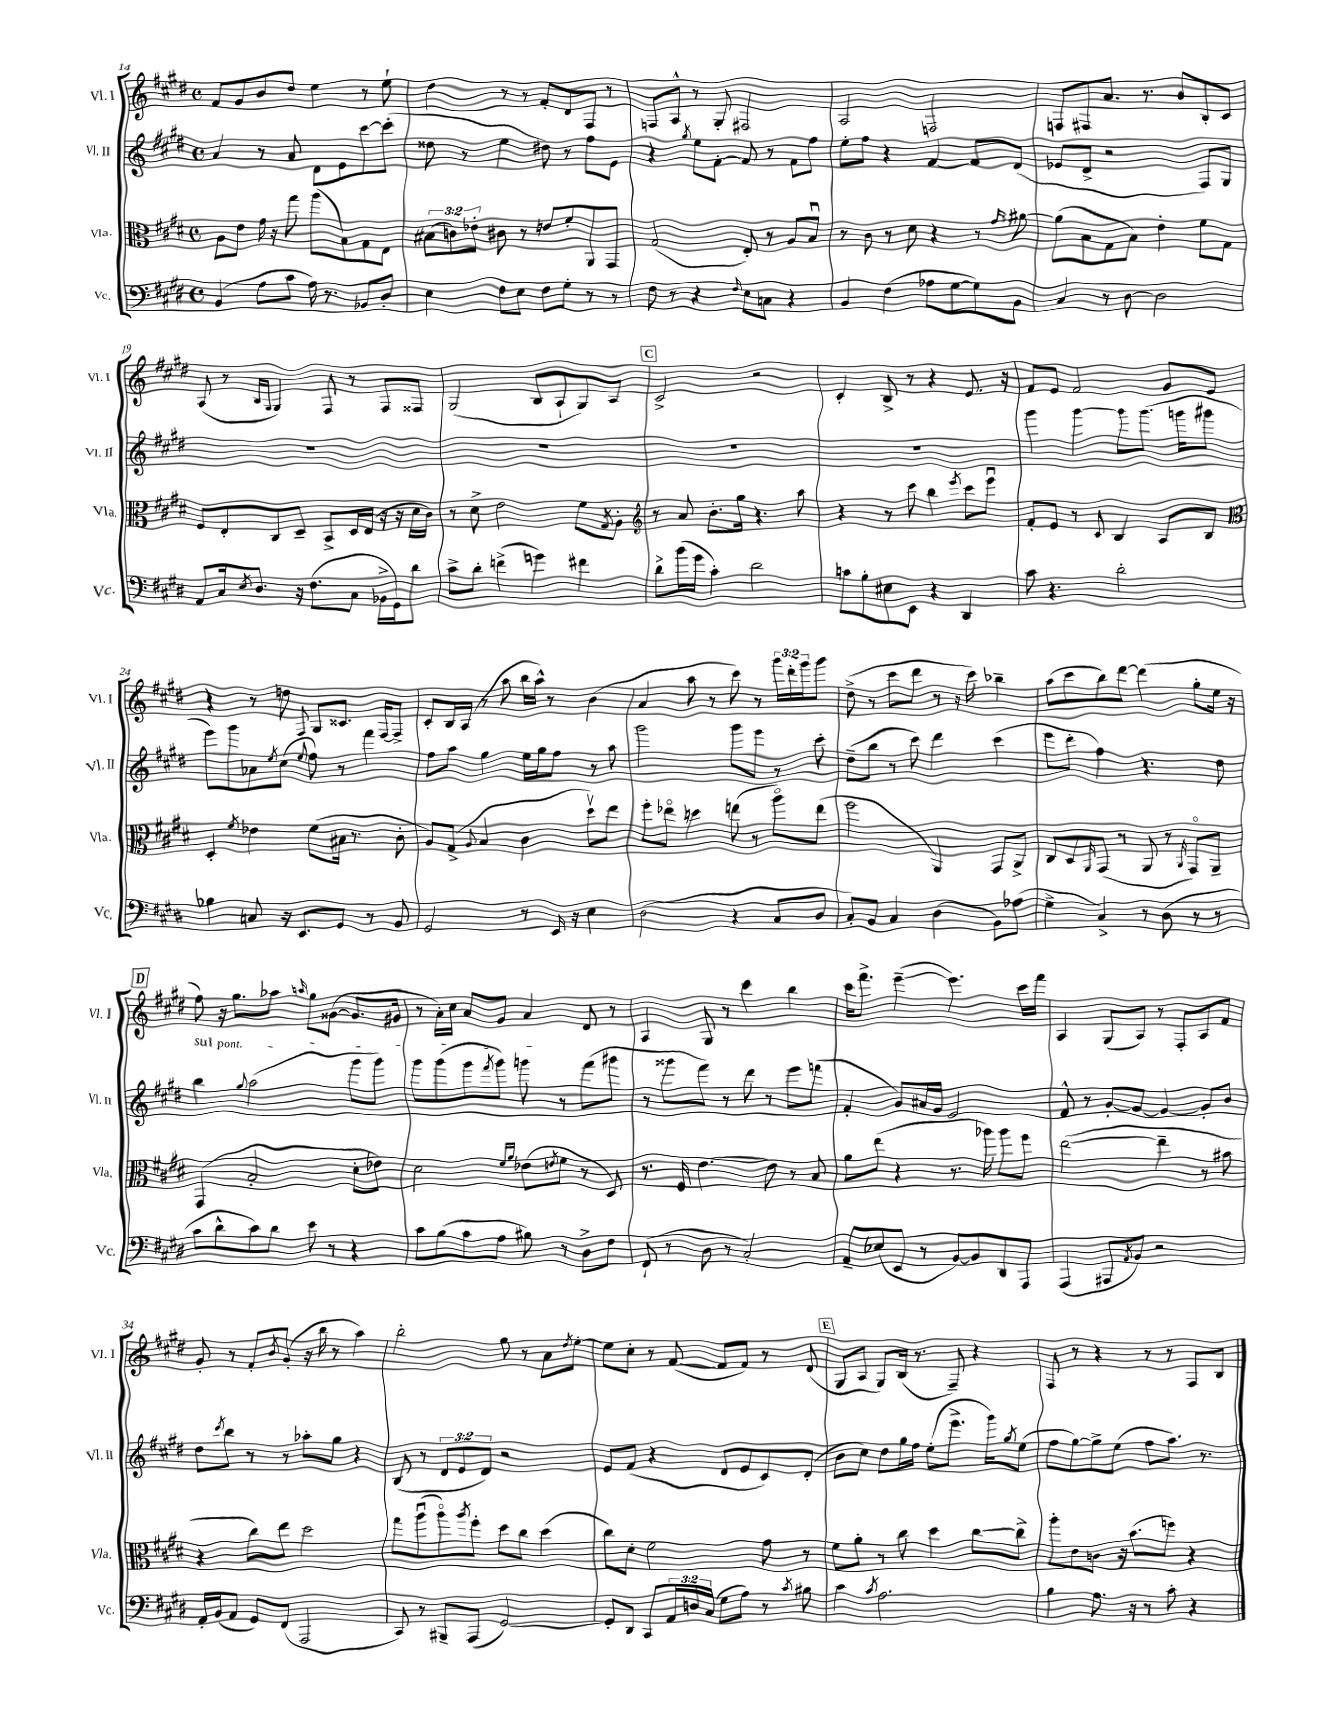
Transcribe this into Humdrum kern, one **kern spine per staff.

**kern	**kern	**kern	**kern
*staff4	*staff3	*staff2	*staff1
*clefF4	*clefC3	*clefG2	*clefG2
*k[f#c#g#d#]	*k[f#c#g#d#]	*k[f#c#g#d#]	*k[f#c#g#d#]
*M4/4	*M4/4	*M4/4	*M4/4
*met(c)	*met(c)	*met(c)	*met(c)
(4BB	8A	4a	8f#
.	8e	.	8g#
8A	16g#	8r	8b
.	16r	.	.
8c#	8gg#	8a	8dd#
16A)	(8aa	8d#	4ee
8.r	.	.	.
.	8B)	8e	.
8BB-	8G#	[8ccc#	8r
8D#'	8E	(8ccc#']	8ee`
=	=	=	=
4E	(12B#	8dd##	4dd#
.	12c)	.	.
.	.	8r	.
.	12e-'	.	.
8F#	8c#	4ee	8r
8E	8r	.	8r
8F#	8e	8dd#)	8f#'
8G#'	8f#'	8r	8d#
8r	8AA	8ff#	8F#
8r	8GG#	8e	8r
=	=	=	=
8F#	(2G#	4r	8F
8r	.	.	8A^^
.	.	8qgg#	.
4r	.	8ee	8r
.	.	[8f#'	8G#'
16qqF#	.	.	.
8E	8E')	8f#]	2F#
8C	8r	8r	.
4r	8A	8f#	.
.	8Bu	8ff#	.
=	=	=	=
4BB	8r	8ee'	2A
.	8c#	8ff#	.
(4F#	8r	4r	.
.	8d#	.	.
8A-	4r	[4f#	2F
[8G#	.	.	.
8G#])	8r	8f#]	.
.	16qqg#	.	.
8BB	[8a#	(8d#	.
=	=	=	=
4C#	(8a#]	8e-	8F
.	8B	8d#^	8F#
8r	8G#	2r	8.a
[8D#	8B)	.	.
.	.	.	8.r
2D#]	4e'	.	.
.	.	.	8b
.	8f#	8F#)	8B'
.	8G#	8G#	8c#
=	=	=	=
8AA	8F#	1r	(8A
16C#	8E'	.	8r
8qE	.	.	.
8.D#	.	.	.
.	.	.	16qqB
.	.	.	16qqG#
.	8C#	.	4G#)
16r	8D#~	.	.
(8.F#	.	.	.
.	8BB^	.	8F#
8C#	16D#	.	8r
.	(16E	.	.
16BB-^	16r	.	8F#
16GG#)	16r	.	.
8d#	16d#	.	8F##
.	16c#)	.	.
=	=	=	=
8c#^	8r	1r	(2G#
8d#'	8d#^	.	.
(4f^	2e	.	.
4g)	.	.	8B
.	.	.	8A`
4f#	8f#	.	8G#)
.	8qG#	.	.
.	8A'	.	8A
=	=	=	=
*	*clefG2	*	*
8d#^	8r	1r	2c#^
(16b	8a	.	.
16g#	.	.	.
4c#')	8.b'	.	.
.	16gg#	.	.
2d#	4.r	.	2r
.	8aa	.	.
=	=	=	=
8c	4r	1r	4c#'
8B'	.	.	.
8E#	8r	.	8B^
8EE	8ccc#	.	8r
4r	4bb	.	4r
.	8qeee	.	.
4DD#	8ccc#	.	8.e
.	8eeeu	.	.
.	.	.	16r
=	=	=	=
8c#	8f#'	4ggg#	8f#
4.r	8e	.	8e
.	8r	[4ggg#	2f#
.	8c#	.	.
2d#'	4B	8ggg#]	.
.	.	(8.ggg#	.
.	8A	.	8g#
.	.	16ggg	.
.	8B	8ggg#	8e
=	=	=	=
*	*clefC3	*	*
4B-	4D#'	8eee)	4r
.	.	8ggg#	.
.	8qf#	.	.
8C	4e-	8a-	8r
.	.	8qee	.
16r	.	(8cc#	8dd
8.EE	.	.	.
.	.	8qqee	8qqF#
.	(8f#	8ff#)	8G#
8GG#	16B#	8r	8.c##
.	8.r	.	.
8r	.	4fff#	.
.	.	.	[16F#
8BB	8c#'	.	8F#^]
=	=	=	=
2GG#	8A)	8ff#	8c#'
.	(8G#^	8aa	16B
.	.	.	(16A
.	8qqA	.	.
.	4B	4gg#	8r
.	.	.	8aa
8r	4c#	16ee	16bb
.	.	16gg#	16aa^^)
16EE	.	8ff#	8r
16r	.	.	.
4E	8dd#v)	8r	(4b
.	8ee	8aa	.
=	=	=	=
(2D#	8ff#'	2ggg#	4a
.	8ee-o	.	.
.	4dd	.	8aa
.	.	.	8r
4r	(8ee	8ggg#	8ccc#)
.	8r	8eee	8r
8C#	8aao)	8r	24ggg#
.	.	.	24ddd#'
.	.	.	24ggg#
8D#	(8ee	8ccc#'	8ggg#
=	=	=	=
8C#')	2ff#	(8dd#~	(8dd#^
8BB	.	8bb	8r
4C#	.	8r	8ccc#
.	.	8ccc#)	8ddd#
(4D#	4AA)	4ddd#	8r
.	.	.	16r
.	.	.	16ccc#)
8BB)	8GG#	(4ccc#	4bb-~
(8A-	8AA^	.	.
=	=	=	=
4G#^	8C#	8eee	(8aa
.	8D#	8ddd#'	8ccc#
.	16qqAA	.	.
4C#^)	(8GG#	4ff#)	8bb)
.	8r	.	[8ddd#
8r	8AA	4.r	(4ddd#]
(8D#	8r	.	.
.	16qqAA	.	.
8r	8GG#o)	.	8gg#'
8r	8AA~	8dd#	16ee
.	.	.	16r
=	=	=	=
8c#	(4GG#	4bb	8ff#)
8d#^^	.	.	16r
.	.	.	8.gg#
.	.	8qqgg#	.
8c#)	2B'	(2aa	.
8d#	.	.	8aa-
.	.	.	16qqaa
8e	.	.	8gg#
8r	.	.	([8g##
4r	8d#'	8ggg#	8.g##]
.	8e-)	8ggg#)	.
.	.	.	16g#
=	=	=	=
8c#	2d#	8ggg#	8r
(8B	.	(8ggg#	16a')
.	.	.	16cc#
8c#	.	8ggg#	8a
.	.	8qfff#	.
8A	.	8ggg#)	8g#
.	16qqf#	.	.
.	16qqa	.	.
8B#)	(8e-	8ggg	4a
.	8qe	.	.
8r	8f#	8r	.
8D#^	8r	(8fff#	8d#
8F#	8D#)	8ggg#	8r
=	=	=	=
(8FF#`	8.r	8r	4A
8r	.	8ggg##	.
.	16F#	.	.
8D#	[4.e	8fff#)	8G#
8r	.	8r	8r
2C#')	.	8ddd#	4ccc#
.	8e]	8r	.
.	8r	8eee	4bb
.	8B	(8fff	.
=	=	=	=
8AA~	8a	4f#'	16ccc#
.	.	.	8.fff#^
(8E-	(8ee	.	.
8EE	4r	8g#)	([4eee~
8r	.	16a#	.
.	.	16g#	.
[8BB)	8.r	2e	4.eee])
8BB]	.	.	.
.	16aa-)	.	.
8DD#	8aa-	.	.
8AAA	8ff#	.	16ccc#
.	.	.	16fff#
=	=	=	=
(4AAA	([2ee	8f#^^	4A
.	.	8r	.
8AAA#	.	[8g#'	(8G#
8qAA	.	.	.
8BB)	.	8g#_	8A)
2r	4ee~]	4g#_	8r
.	.	.	8F#'
.	8r	8g#']	8A
.	8b#	8b	8f#
=	=	=	=
16AA'	4r	8dd#	8g#'
(16BB	.	.	.
.	.	8qccc#	.
8AA	.	8bb	8r
8GG#)	8cc#)	8r	8f#'
.	.	.	8qb
(8FF#	8ee	8r	(8g#'
2AAA	2dd#	8aa-'	16r
.	.	.	16bb
.	.	8gg#	8r
.	.	4r	4aa)
=	=	=	=
8CC#)	8gg#	(8B	2bb'
8r	(8aau	8r	.
8BBB#~	8aao)	12d#	.
.	.	12e	.
.	8qaa	.	.
(8AAA	8ff#'	.	.
.	.	12d#)	.
[2GG#)	8dd#	2r	8gg#
.	8cc#	.	8r
.	(4dd#	.	8a
.	.	.	8qdd#
.	.	.	[8ee'
=	=	=	=
8GG#']	8cc#)	8e	8ee]
8DD#	8d#'	(8f#	8cc#'
8CC#	2f#	4r	8r
24AA	.	.	([8f#
24D	.	.	.
(24C#	.	.	.
8G#	.	8d#	8f#]
8A)	.	8e	8f#)
8r	8g#	8c#)	8r
8qc#	.	.	.
8B#	8r	(8d#'	(8d#
=	=	=	=
4c#	8f#	8b	8G#
.	8a'	8cc#)	8A
8qc#	.	.	.
2.A	8r	8dd#	8G#)
.	8cc#	16gg#	(16B
.	.	16ff#	8.r
.	4dd#	(8ee'	.
.	.	8.eee^	8F#~)
.	[8cc#	.	4r
.	.	16ggg#)	.
.	.	8qgg#	.
.	8cc#^]	(8ee	.
=	=	=	=
4B	8aa'	8ff#	8F#
.	8e	[8gg#)	8r
8.A	8c	8gg#^]	4r
.	16r	(8ee	.
16r	(8.b	.	.
8r	.	8ff#	8r
8c#'	8ff)	8.aa)	8r
4r	4r	.	8F#
.	.	8.r	.
.	.	.	8B
==	==	==	==
*-	*-	*-	*-
